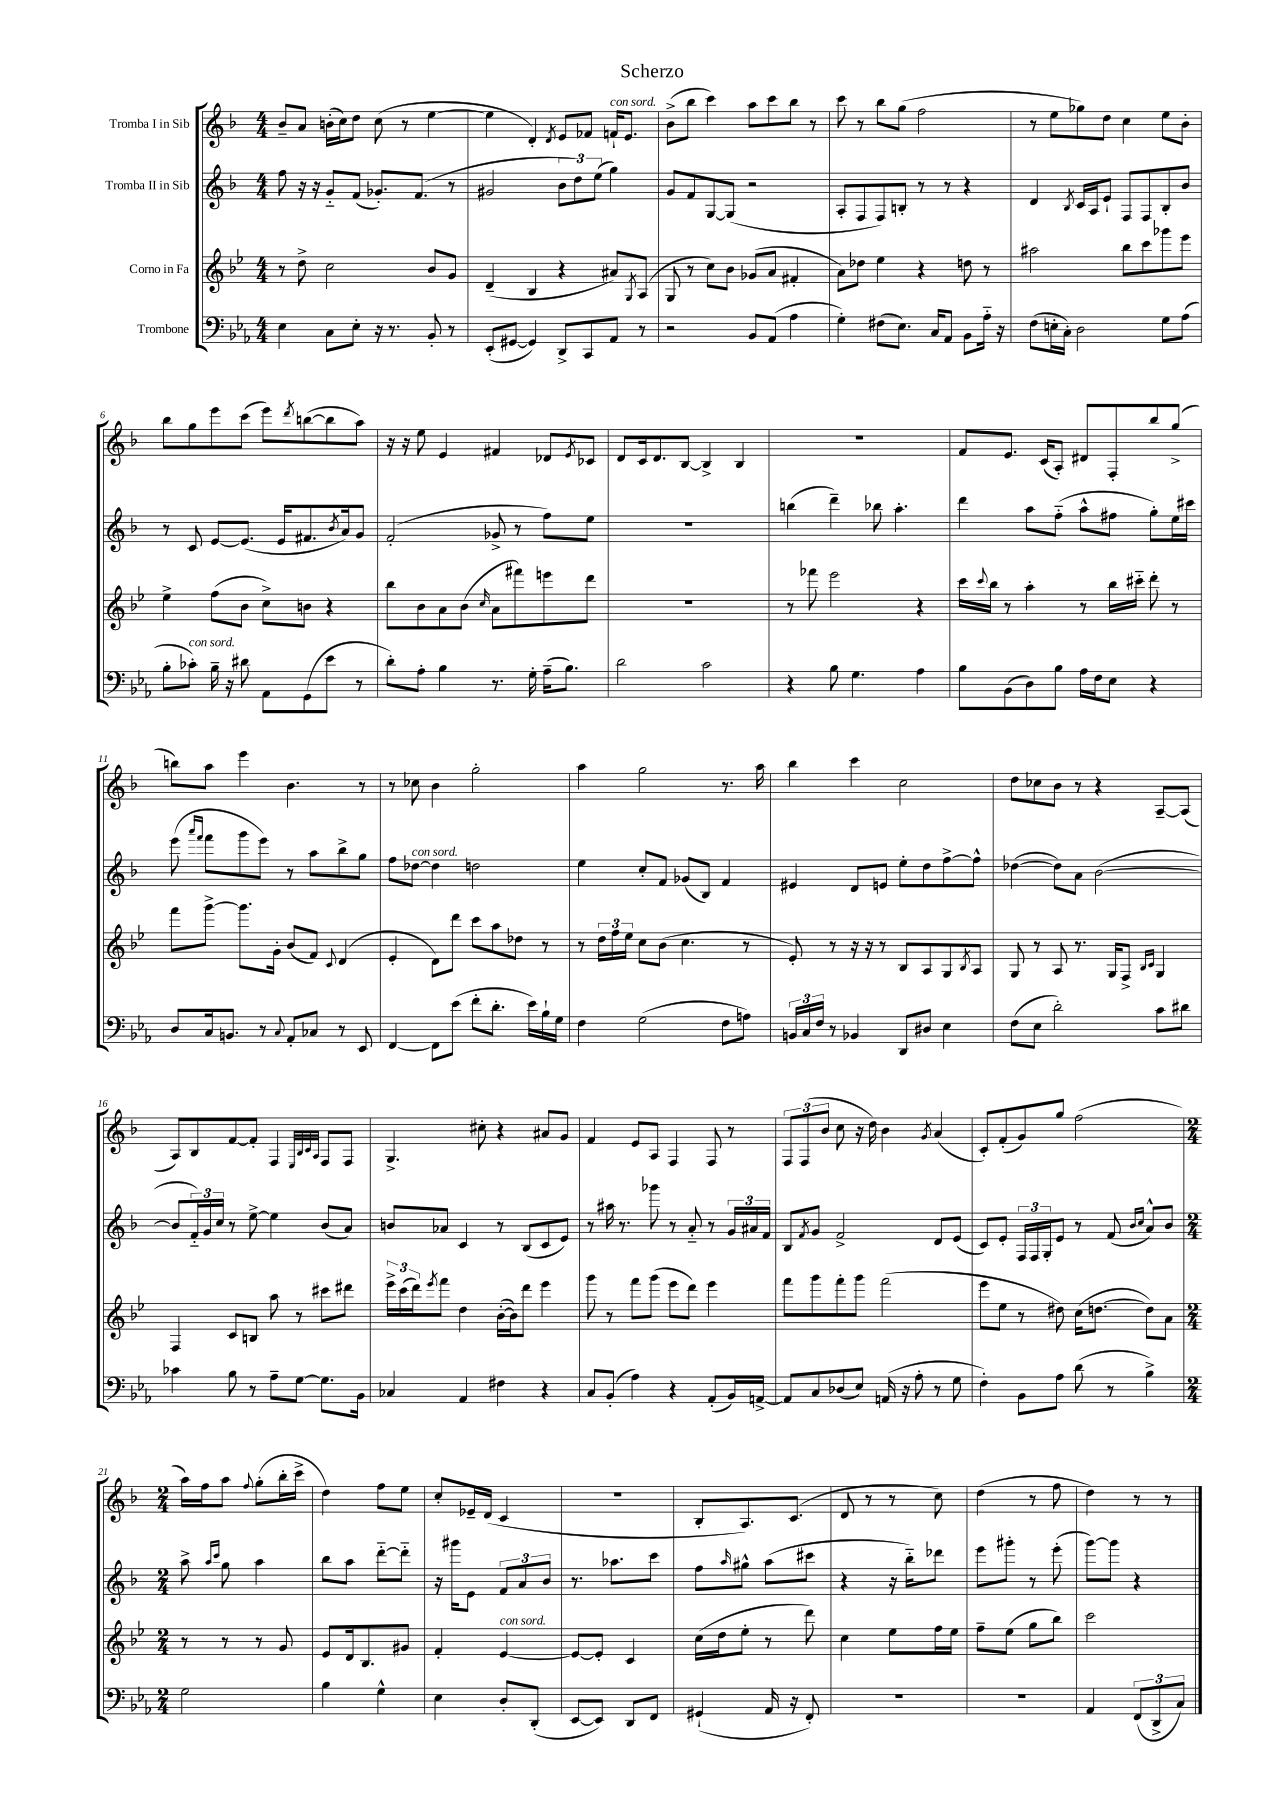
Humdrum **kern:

**kern	**kern	**kern	**kern
*staff4	*staff3	*staff2	*staff1
*clefF4	*clefG2	*clefG2	*clefG2
*k[b-e-a-]	*k[b-e-]	*k[b-]	*k[b-]
*M4/4	*M4/4	*M4/4	*M4/4
4E-\	8r	8ff\	8b-~/L
.	8dd^\	16r	8a/J
.	.	16r	.
8C\L	2cc\	8g'~/L	(16b'\LL
.	.	.	16cc\J)
8E-'\J	.	(8f/J	8dd\J
16r	.	8.g-'/L)	(8cc\
8.r	.	.	.
.	.	.	8r
.	.	(8.f/J	.
8BB-'/	8b-/L	.	[4ee\
8r	8g/J	8r	.
=	=	=	=
(8EE-'/L	(4d~/	2g#/	4ee\]
[8GG#/J	.	.	.
4GG#/])	4B-/	.	4d'/)
.	.	.	8qd/
8DD^/L	4r	12b-\L	8e/L
.	.	12dd\)	.
8CC/	.	.	8f-/J
.	.	(12ee\J	.
8AA-/J	8a#/L)	4gg\)	16f`/LK
.	.	.	8.e/J
.	8qG/	.	.
8r	(8A/J	.	.
=	=	=	=
2r	8G/	8g/L	(8b-^\L
.	8r	8f/	8bb-\J
.	8cc\L)	[8G/	4ccc\)
.	8b-\J	(8G/]J	.
8BB-/L	(8g-/L	2r	8aa\L
(8AA-/J	8a/J	.	8ccc\
4A-\	4f#'/	.	8bb-\J
.	.	.	8r
=	=	=	=
4G'\)	8a\L)	8A'/L	8ccc\
.	8dd-\J	8F/	8r
(8F#\L	4ee-\	8F/)	8bb-\L
8.E-\J)	.	8B'/J	(8gg\J
.	4r	8r	2ff\
16C/LK	.	.	.
8AA-/J	.	8r	.
8BB-\L	8dd\	4r	.
16A-'~\Jk	8r	.	.
16r	.	.	.
=	=	=	=
(8F\L	2aa#\	4d/	8r
16E'\L	.	.	8ee\L
16C'\JJ)	.	.	.
.	.	8qB-/	.
2D\	.	16c/LL	8gg-\)
.	.	16A/J	.
.	.	8e`/J	8dd\J
.	8bb-\L	8F/L	4cc\
.	8ccc\	8F/	.
8G\L	8ggg-\	8B-'/	8ee\L
(8A-\J	8eee-\J	8b-/J	8b-'\J
=	=	=	=
8B-'\L	4ee-^\	8r	8bb-\L
8c-'\J)	.	8c/	8gg\
16B-~\	(8ff\L	[8e/L	8eee\
16r	.	.	.
8d#\	8b-\J	(8.e/]J	(8ccc\J
8AA-\L	8cc^\L)	.	8eee\L)
.	.	16e/LK	.
.	.	.	8qddd/
(8GG\	8b\J	8.f#/	([8bb\
8e-\J	4r	.	8bb\]
.	.	8qb-/	.
.	.	16a/k)	.
8r	.	8g/J	8aa\J)
=	=	=	=
8d'\L)	8bb-\L	(2f'/	16r
.	.	.	16r
8A-'\J	8b-\	.	8ee\
4B-\	8a\	.	4e/
.	(8b-\J	.	.
.	16qqcc/	.	.
8.r	8a\L	8g-^/	4f#/
.	8fff#\)	8r	.
16G'\	.	.	.
(16A-~\LK	8eee\	8ff\L)	8d-/L
8.B-\J)	.	.	.
.	.	.	8qe/
.	8ddd\J	8ee\J	8c-/J
=	=	=	=
2d\	1r	1r	8d/L
.	.	.	16c/k
.	.	.	8.d/
.	.	.	[8B-/J
2c\	.	.	4B-^/]
.	.	.	4B-/
=	=	=	=
4r	8r	(4bb\	1r
.	8fff-\	.	.
8B-\	2eee-\	4ddd~\)	.
4.G\	.	.	.
.	.	8bb-\	.
.	.	4.aa'\	.
4A-\	4r	.	.
=	=	=	=
8B-\L	16ccc\LL	4ddd\	8f/L
.	8qqccc/	.	.
.	16bb-\JJ	.	.
(8BB-\	8r	.	8.e/J
8D\)	4aa'\	8aa\L	.
.	.	.	(16c/LK
8B-\J	.	(8ff'~\J	8A'/J)
16A-\LL	8r	8aa^^\L	8d#/L
16F\J	.	.	.
8E-\J	16bb-\LL	8ff#\J	8F'/
.	16ccc#'~\JJ	.	.
4r	8ddd'\	8gg'\L)	8bb-/
.	8r	16ee\L	(8gg^/J
.	.	16ccc#\JJ	.
=	=	=	=
8D/L	8fff\L	(8eee\	8bb\L)
.	.	16qqaaa/LL	.
.	.	16qqfff/JJ	.
16C/k	[8ggg^\J	8fff\L	8aa\J
8.BB/J	.	.	.
.	8.ggg\]L	8ggg\	4eee\
8r	.	8eee\J)	.
.	16g'\Jk	.	.
8qqC/	.	.	.
8AA-'/L	(8b-/L	8r	4.b-\
8C-/J	8f/J)	8aa\L	.
.	8qqc/	.	.
8r	(4d/	8bb-^\	.
8EE-/	.	8gg\J	8r
=	=	=	=
[4FF/	4e-'/	8ff\L	8r
.	.	[8dd-\J	8cc-\
8FF\]L	8d\L)	4dd-\]	4b-\
(8e-\J	8ddd\J	.	.
8f'\L	8ccc\L	2dd\	2gg'\
8.d'\J	8aa\	.	.
.	8dd-\J	.	.
16e-\LL)	.	.	.
16B-`\	8r	.	.
16G\JJ	.	.	.
=	=	=	=
4F\	8r	4ee\	4aa\
.	24dd\LL	.	.
.	24ff\	.	.
.	24ee-\JJ	.	.
(2G\	8cc\L	8cc'/L	2gg\
.	(8b-\J	8f/J	.
.	4.cc\	(8g-/L	.
.	.	8B-/J)	.
8F\L	.	4f/	8.r
8A\J)	8r	.	.
.	.	.	16aa\
=	=	=	=
24BB/LL	8e-'/)	4e#/	4bb-\
24C/	.	.	.
24F/JJ	.	.	.
8r	8r	.	.
4BB-/	16r	8d/L	4ccc\
.	16r	.	.
.	8r	8e/J	.
8DD/L	8B-/L	8ee'\L	2cc\
8D#/J	8A/	8dd\	.
4E-\	8G/	[8ff^\	.
.	8qB-/	.	.
.	8A/J	8ff^^\]J	.
=	=	=	=
(8F\L	8G/	([4dd-\	8dd\L
8E-\J	8r	.	8cc-\
2d'\)	8A/	8dd-\]L)	8b-\J
.	8.r	8a\J	8r
.	.	([2b-\	4r
.	16G/LK	.	.
.	8F^/J	.	.
.	16qqB-/LL	.	.
.	16qqc/JJ	.	.
8c\L	4G/	.	[8A~/L
8d#\J	.	.	(8A/]J
=	=	=	=
4c-\	4F/	8b-/]L	8A/L)
.	.	24f'~/L)	8B-/
.	.	24g/	.
.	.	24cc/JJ	.
8B-\	8c/L	8r	[8f/
8r	8B/J	[8ee^\	8f'/]J
8A-~\L	8aa\	4ee\]	4F/
[8G\J	8r	.	.
.	.	.	32qqE/LLL
.	.	.	32qqB-/
.	.	.	32qqc/
.	.	.	32qqA/JJJ
8.G\]L	8ccc#\L	(8b-/L	8F/L
.	8ddd#\J	8a/J)	8F/J
16BB-\Jk	.	.	.
=	=	=	=
4C-/	24eee-^\LL	8b/L	4.G^/
.	(24ccc\	.	.
.	24ddd\J)	.	.
.	8qeee-/	.	.
.	8fff\J	8a-/J	.
4AA-/	4dd\	4c/	.
.	.	.	8cc#'\
4F#\	([16b-'\LL	8r	4r
.	16b-\]J)	.	.
.	8ddd\J	(8B-/L	.
4r	4eee-\	8c/	8a#/L
.	.	8e/J)	8g/J
=	=	=	=
8C/L	8ggg\	8r	4f/
(8BB-'/J	8r	16aa#\	.
.	.	8.r	.
4A-\)	8fff\L	.	8e/L
.	(8ggg\J	8ggg-\	8A/J
4r	8eee-\L	8r	4F/
.	8ddd\J)	8a'~/	.
(8AA-'/L	4eee-\	8r	8F/
16BB-/L)	.	24g/LL	8r
.	.	24a#/	.
[16AA^/JJ	.	.	.
.	.	24f/JJ	.
=	=	=	=
8AA/]L	8fff\L	8B-/L	12F/L
.	.	.	(12F/
.	.	8qf/	.
8C/	8ggg\	8g/J	.
.	.	.	12b-/J
(8D-/	8fff'\	2f^/	8cc\
8E-/J)	8ggg\J	.	16r
.	.	.	16dd\)
(16AA/	(2fff\	.	4b-\
16r	.	.	.
8A-'\	.	.	.
.	.	.	8qg/
8r	.	8d/L	(4a/
8G\	.	(8e/J	.
=	=	=	=
4F'\)	8eee-\L	8c/L)	8c'/L)
.	8ee-\J	8e'/J	(8f'/
8BB-\L	8r	24F/LL	8g/)
.	.	24F/	.
.	.	24G'/J	.
8A-\J	8dd#\)	8e/J	8gg/J
(8d\	(16cc\LK	8r	(2ff\
.	[8.dd\J	.	.
8r	.	(8f/	.
.	.	16qqb-/LL	.
.	.	16qqcc/JJ	.
4B-^\)	8dd\]L)	8a^^/L)	.
.	8a\J	8b-/J	.
=	=	=	=
*M2/4	*M2/4	*M2/4	*M2/4
2G\	8r	8aa^\	16aa\LL)
.	.	.	16ff\J
.	.	16qqaa/LL	.
.	.	16qqccc/JJ	.
.	8r	8gg\	8aa\J
.	.	.	8qqff/
.	8r	4aa\	(8gg'\L
.	8g/	.	16bb-'\L
.	.	.	16ccc^\JJ
=	=	=	=
4B-\	8e-/L	8bb-\L	4dd\)
.	16d/k	8aa\J	.
.	8.B-/	.	.
4G^^\	.	[8ddd'~\L	8ff\L
.	8g#/J	8ddd'~\]J	8ee\J
=	=	=	=
4E-\	4f'/	16r	8cc'/L
.	.	16ggg#\LK	.
.	.	8e\J	16e-~/L
.	.	.	(16d/JJ
8D'/L	[4e-/	12f/L	4c/
.	.	12a/	.
(8DD'/J	.	.	.
.	.	12b-/J	.
=	=	=	=
[8EE-/L	8e-/_L	8.r	2r
8EE-/]J)	8e-'/]J	.	.
.	.	8.aa-\L	.
8DD/L	4c/	.	.
8FF/J	.	8ccc\J	.
=	=	=	=
(4GG#`/	(16cc\LL	8ff\L	8B-'/L
.	16dd\J	.	.
.	.	16qqaa/	.
.	8ee-'\J	8gg#^^\J	8.A/)
16AA-/	8r	(8aa\L	.
16r	.	.	(8.c/J
8FF'/)	8ddd\)	8ccc#\J	.
=	=	=	=
2r	4cc\	4r	8d/
.	.	.	8r
.	8ee-\L	16r	8r
.	.	16bb-'~\LK)	.
.	16ff\L	8ddd-\J	8cc\)
.	16ee-\JJ	.	.
=	=	=	=
2r	8ff~\L	8eee\L	(4dd\
.	(8ee-\J	8ggg#'\J	.
.	8gg\L	8r	8r
.	8bb-\J)	(8eee'\	8ff\
=	=	=	=
4AA-/	2ccc\	[8ggg\L)	4dd\)
.	.	8ggg\]J	.
(12FF/L	.	4r	8r
12DD^/	.	.	.
.	.	.	8r
12C/J)	.	.	.
==	==	==	==
*-	*-	*-	*-
